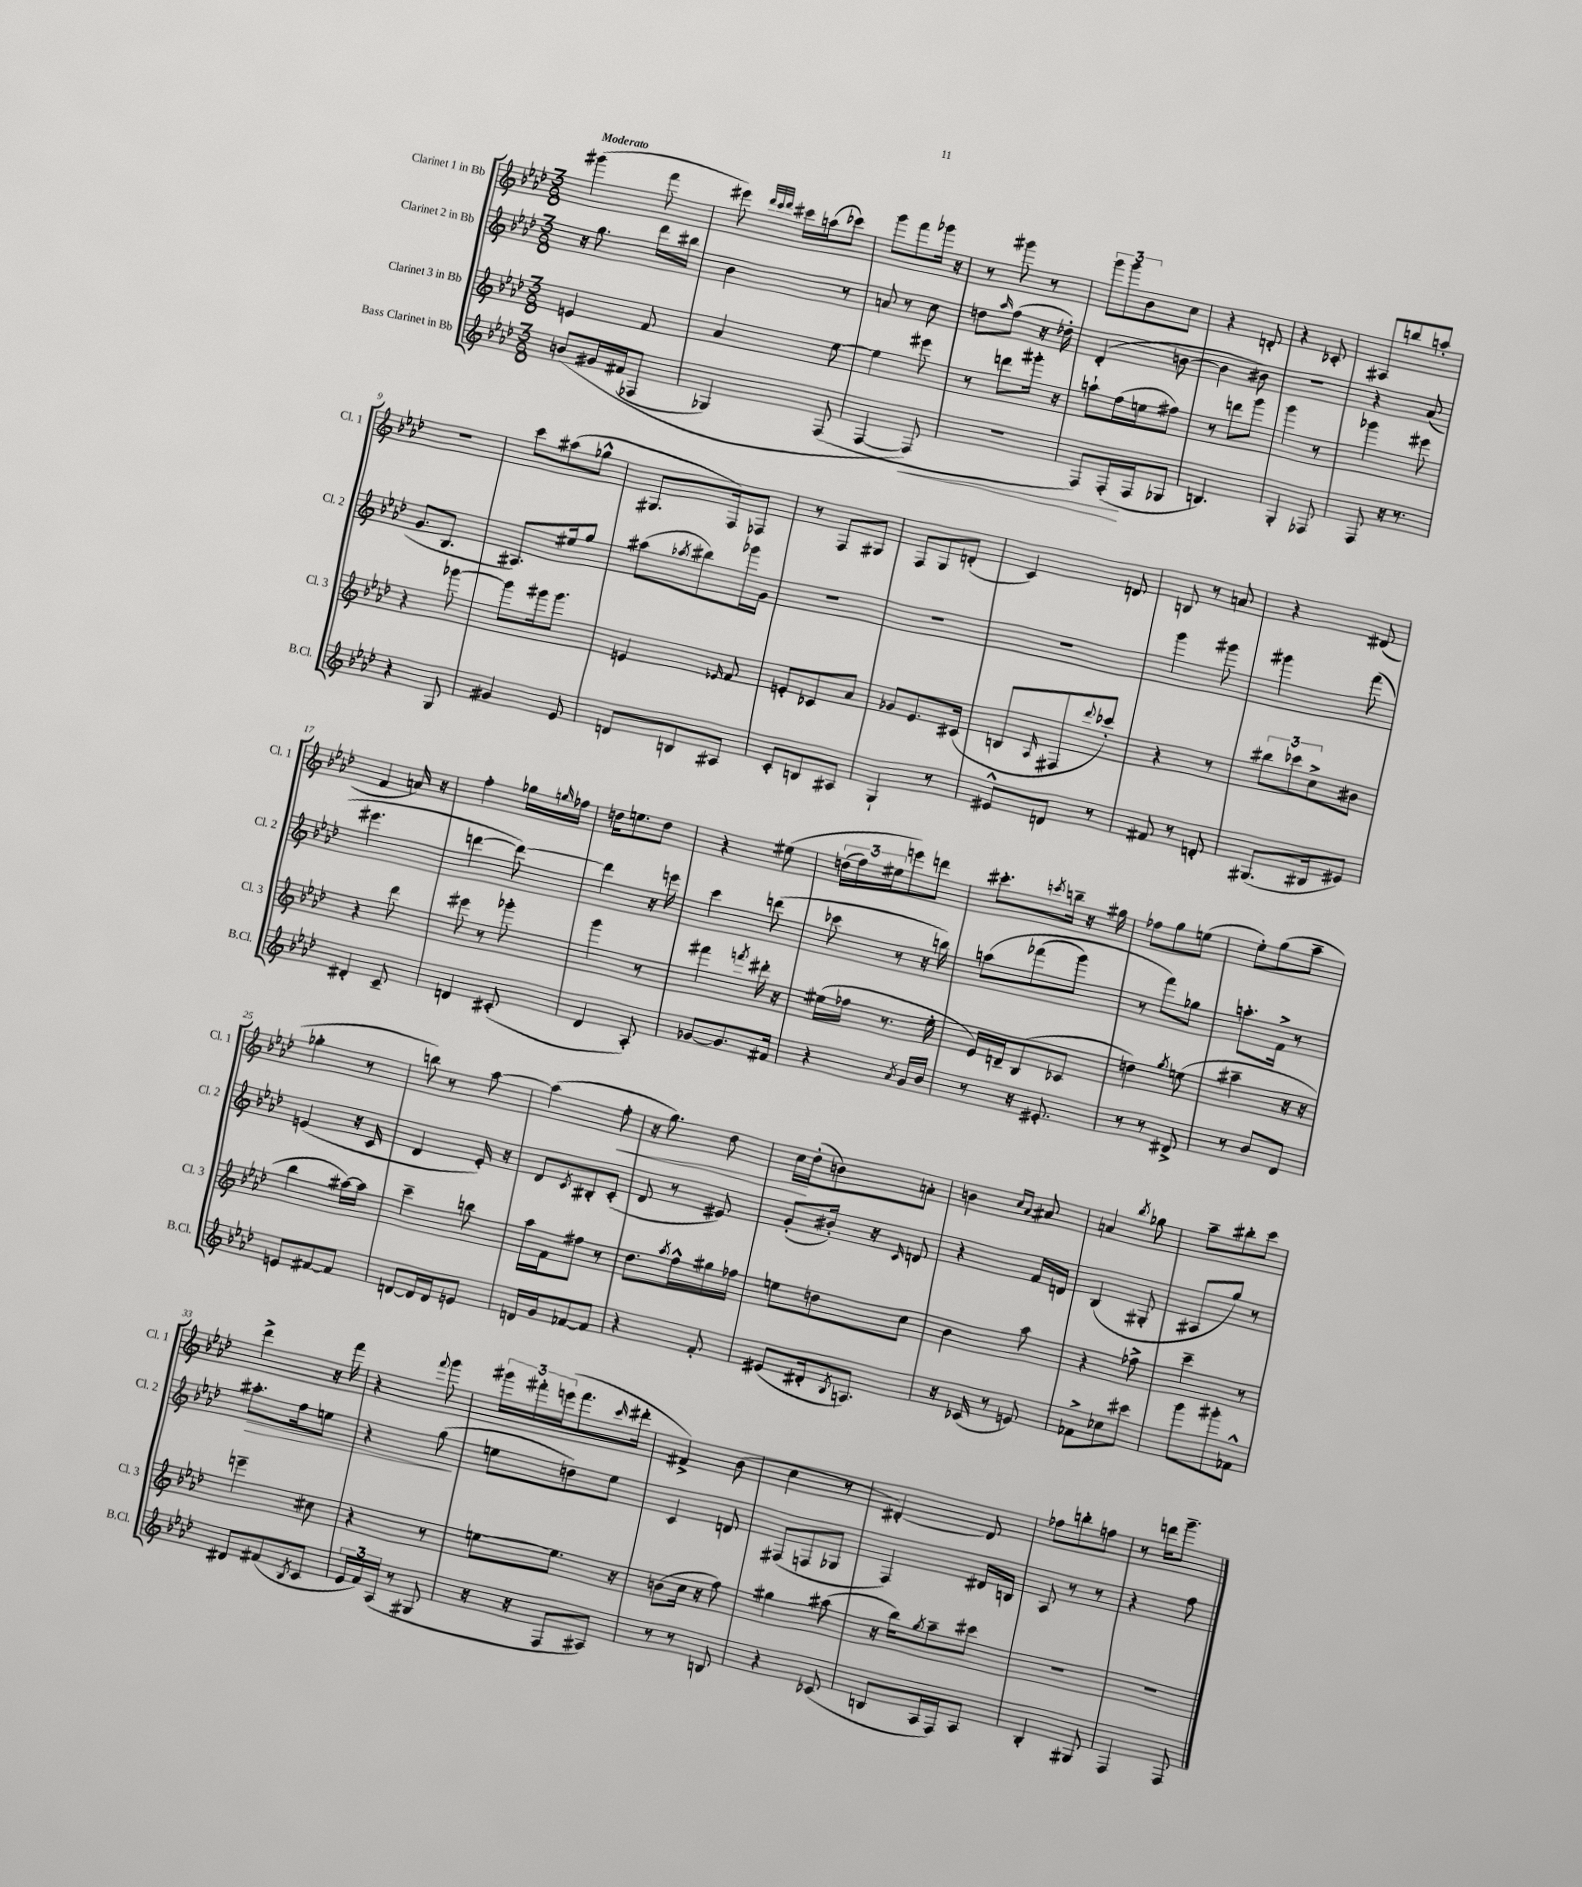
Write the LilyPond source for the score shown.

<<
\new StaffGroup <<
\new Staff = "s0" \with { instrumentName = "Clarinet 1 in Bb" shortInstrumentName = "Cl. 1" } {
    \clef treble \key aes \major \numericTimeSignature \time 3/8 \tempo "Moderato"
    gis'''4( f'''8 |
    eis'''8) \grace { des'''32 c'''32 des'''32 } cis'''16 a''16( ces'''8) |
    g'''8 f'''8 ges'''16 r16 |
    r8 gis'''8 r8 |
    \tuplet 3/2 { g'''8 g'''8 bes'8 } c''8 |
    r4 d'8-. |
    r4 ces'8-. |
    ais8 b''8 a''8-. |
    R4. |
    c'''8 ais''8( ges''8-^ |
    gis8. f16) fes8 |
    r8 f8 gis8 |
    f8 g8 d'8-.( |
    c'4) d'8 |
    b8 r8 a'8 |
    r4 dis'8( |
    f'4 a'16) r16 |
    f''4-. ges''16 \grace { g''16 } fes''16 |
    d''16 e''8. d''8 |
    r4 eis''8\( |
    \tuplet 3/2 { d''16( f''16) eis''16 } e'''8\) d'''8 |
    cis'''8.-. \acciaccatura { c'''8 } b''16-- r16 gis''16 |
    fes''8 g''8 e''8( |
    ees''8-.) g''8( aes''8-- |
    ges''4-. r8 |
    b''8) r8 aes''8~ |
    aes''4( f''8-.\< |
    r16 g''8.) des''8 |
    c''16\! des''16-.( b'8) a'8-. |
    b'4 \grace { c''16 aes'16 } ais'8 |
    a'4 \acciaccatura { bes''8 } ges''8 |
    aes''8-- bis''8-. c'''8 |
    des'''4-> r16 f'''16 |
    r4 \appoggiatura { f'''8 } g'''8 |
    \tuplet 3/2 { gis'''16 fis'''16-. e'''16( } fis'''8. \grace { c'''16 } dis'''16-. |
    fis'4->) bes'8( |
    c''4 r8 |
    dis'4~-.) dis'8 |
    fes''8 b''8-. f''8 |
    r8 d'''16 g'''8.-- \bar "|." |
}
\new Staff = "s1" \with { instrumentName = "Clarinet 2 in Bb" shortInstrumentName = "Cl. 2" } {
    \clef treble \key aes \major \numericTimeSignature \time 3/8
    r16 g''8. des'''16 bis''16 |
    bes'4 r8 |
    a'8 r8 c''8 |
    d''8 \grace { aes''16 } f''8( r16 des''16-.) |
    des'4-.( b'8~ |
    b'4 bis'8) |
    R4. |
    r4 aes'8( |
    g'8. bes8. |
    ais8.) eis''16 g''8 |
    ais''8( \acciaccatura { aes''8 } bis''8) ges'''16 g'16 |
    R4. |
    R4. |
    R4. |
    g'''4 gis'''8 |
    gis'''4 f'''8( |
    eis'''4. |
    d'''4~ d'''8~) |
    d'''4 r16 e'''16 |
    c'''4 d'''8( |
    ces'''8 r8 r16 b''16) |
    a''8\( fes'''8( g'''8) |
    r8 f'''8\) ges''8 |
    a''8.-. f'16-> r8 |
    e'4( r16 c'16 |
    des'4 ees'16-.) r16 |
    des'8 \acciaccatura { c'8 } bis8-. c'8-.( |
    des'8 r8 eis'8) |
    g'8-.( bis'16-.) r16 \grace { c'16 } d'8 |
    r4 f'16 d'16 |
    bes4( gis8-. |
    ais8 g''8) r8 |
    ais''8.-.\> f''16 e''8 |
    r4 g''8\!( |
    e''8 d''8) e''8 |
    c'4 d'8 |
    fis8( f8 ges8 |
    f4) dis'16 b16 |
    aes8 r8 r8 |
    r4 f''8 \bar "|." |
}
\new Staff = "s2" \with { instrumentName = "Clarinet 3 in Bb" shortInstrumentName = "Cl. 3" } {
    \clef treble \key aes \major \numericTimeSignature \time 3/8
    e'4 f'8 |
    aes'4 ees''8~ |
    ees''4 eis'''8 |
    r8 d'''8 gis'''16-. r16 |
    a''8-! f''16( e''16 fis''8) |
    r8 d'''8 g'''8 |
    g'''4 r8 |
    ges'''4 eis'''8 |
    r4 ges'''8~ |
    ges'''8 gis'''16 gis'''8. |
    e'4 \grace { ees'16 } f'8 |
    e'8-. ces'8 aes'8 |
    ges'8 ees'8. cis'16( |
    b8 \grace { aes16 } fis8 \appoggiatura { des'''8 } ces'''8-.) |
    r4 r8 |
    \tuplet 3/2 { bis''8 ces'''8 c''8-> } bis'8 |
    r4 des'''8 |
    eis'''8 r8 ges'''8-. |
    g'''4 r8 |
    fis'''4 \acciaccatura { f'''8 } dis'''16-. r16 |
    eis''16( fes''16 r8. eis''16-. |
    ees'16) d'16-- bes8( ces'8 |
    d''4) \acciaccatura { g''8 } e''8( |
    ais''4-- r16 r16 |
    bes''4 ais''16~) ais''16 |
    c'''4-- b''8 |
    aes''16 f'16 fis''8 r8 |
    des''8. \acciaccatura { aes''8 } f''16-^ gis''16 fes''16 |
    e''8 d''8 c''8 |
    bes'4 aes''8 |
    r4 fes''8-> |
    c'''4-- r8 |
    e'''4-- cis''8 |
    r4 r8 |
    e''8~ e''8. r16 |
    b'8( c''16 r16 f''8) |
    gis''4 ais''8( |
    r16 bes''16) \acciaccatura { g''8 } aes''8-- cis'''8 |
    R4. |
    R4. \bar "|." |
}
\new Staff = "s3" \with { instrumentName = "Bass Clarinet in Bb" shortInstrumentName = "B.Cl." } {
    \clef treble \key aes \major \numericTimeSignature \time 3/8
    b'8\( gis'16 fis'16( fes8 |
    ges4) f8( |
    f4~ f8\<\) |
    r4. |
    f8) f16-.\!( f16 ges8 |
    b4.) |
    g4-. fes8 |
    f8 r16 r8. |
    r4 g8 |
    gis'4 ees'8 |
    d'8 b8 ais8 |
    c'8-. b8 ais8 |
    g4-! r8 |
    eis'8-^ d'8 r8 |
    fis'8 r8 d'8-. |
    gis8.( bis16 eis'8) |
    dis'4-. c'8-- |
    d'4 cis'8-.( |
    des'4 aes8-.) |
    ges'8~ ges'8. fis'16 |
    r4 \acciaccatura { aes'8 } g'16 bes'16 |
    r8 r16 eis'8.-. |
    r8 r8 dis'8-> |
    r8 bes'8 des'8 |
    e'8 fis'8~ fis'8 |
    d'8~ d'16 d'16 e'8 |
    d'16 g'16 fes'8~ fes'8 |
    r4 f'8-. |
    eis'8( dis'16-. \acciaccatura { bes8 } a8.) |
    r16 ces'16( r8 e'8) |
    fes'8-> ces''8 cis'''8 |
    g'''8 gis'''8-. fes'8-^ |
    dis'8 fis'8( \acciaccatura { bes8 } c'8 |
    \tuplet 3/2 { ees'16 f'16) aes16( } r8 gis8 |
    r16 r16 f8 ais8) |
    r8 r8 b8 |
    r4 ces'8( |
    b8 aes16 f16) aes8 |
    bes4-. gis8 |
    f4 f8 \bar "|." |
}
>>
>>
